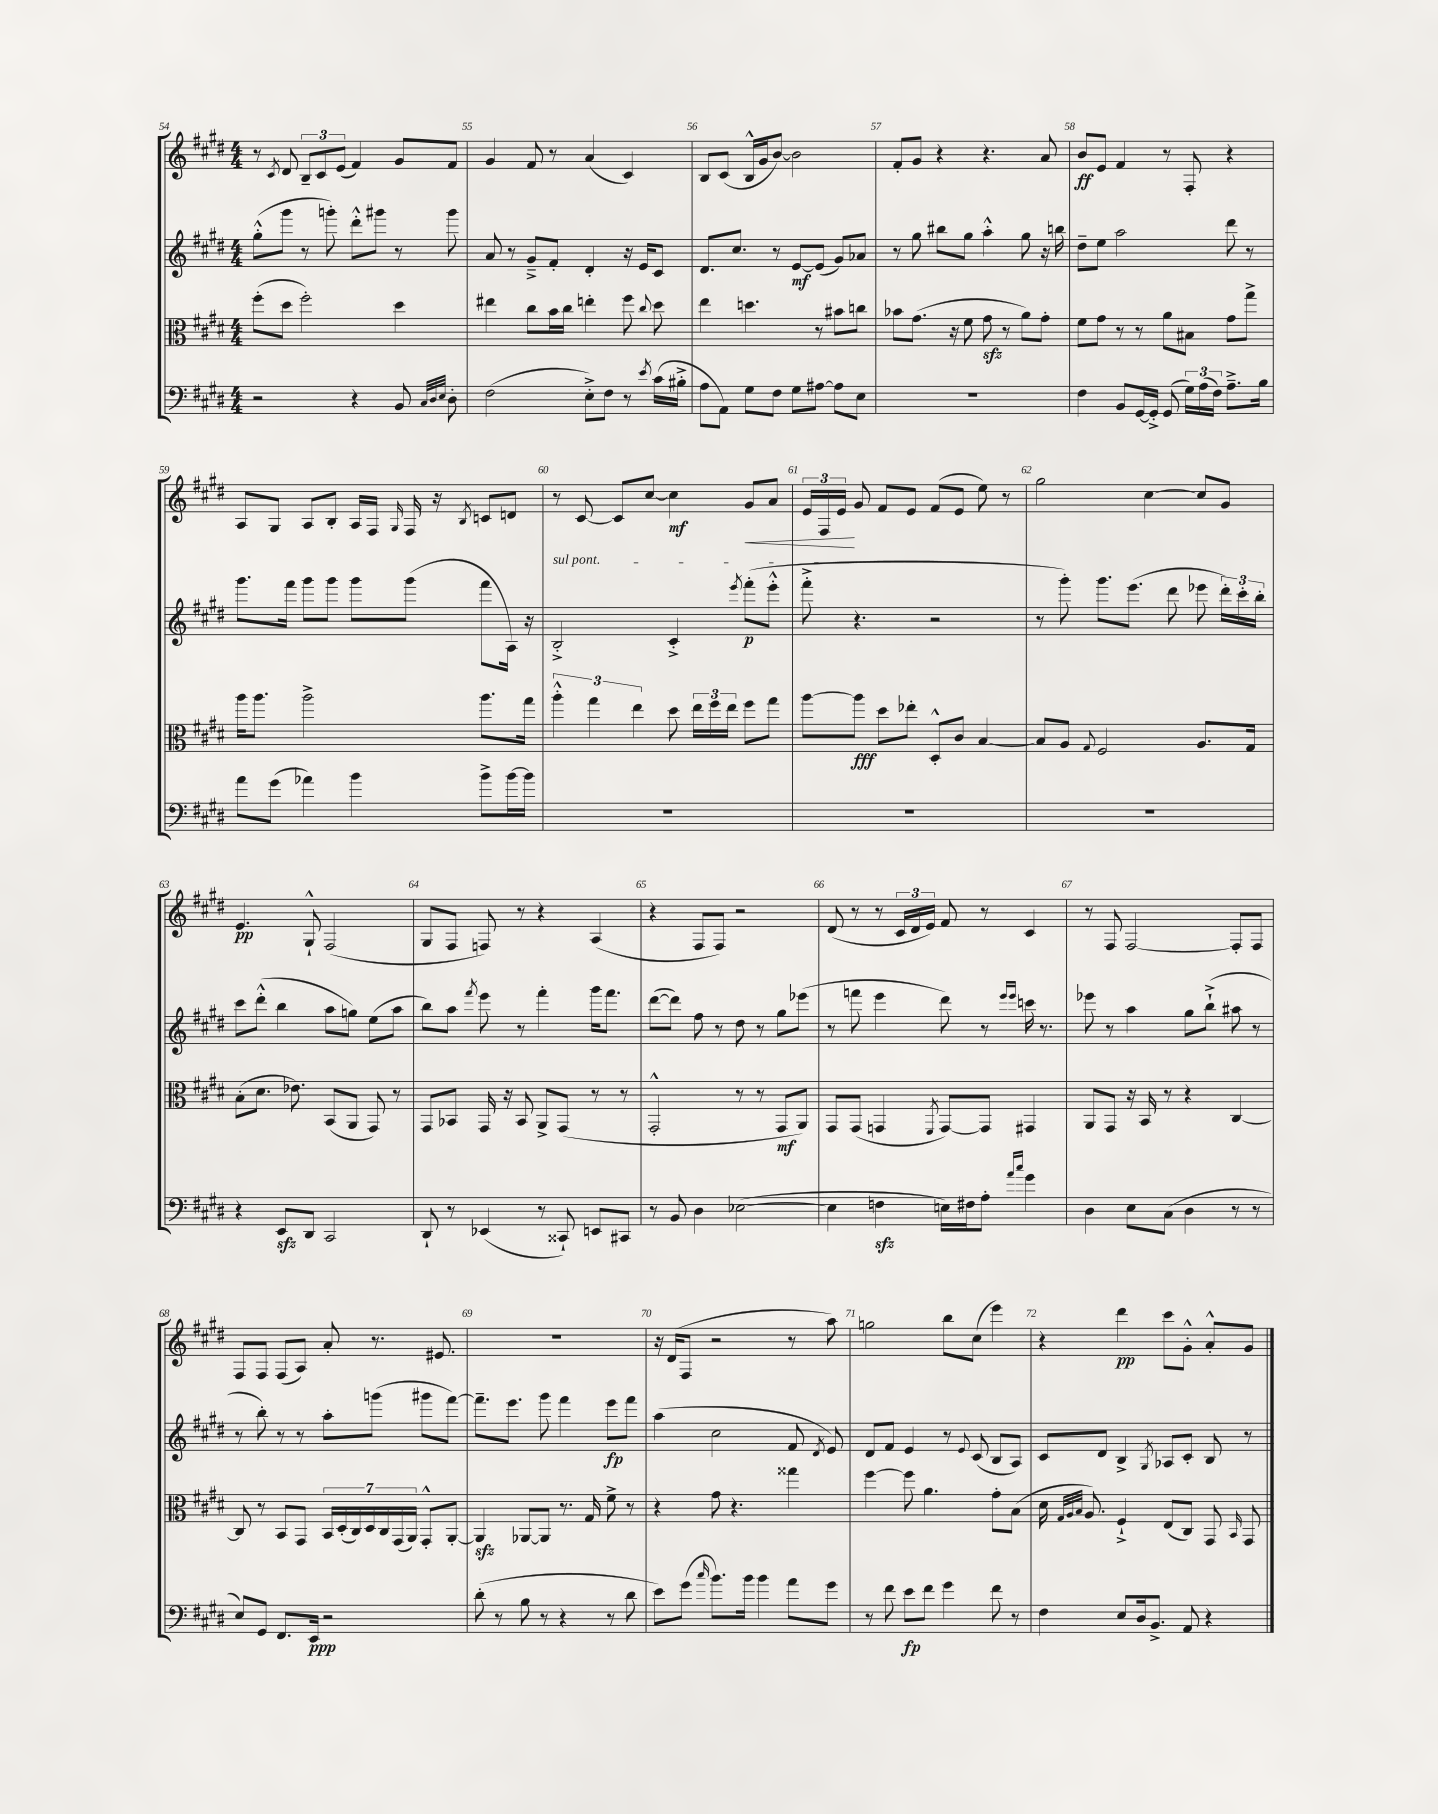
<<
\new StaffGroup <<
\new Staff = "s0" {
    \clef treble \key e \major \numericTimeSignature \time 4/4
    \autoBeamOff r8 \acciaccatura { cis'8 } dis'8 \tuplet 3/2 { b8[-- cis'8 e'8]( } fis'4) gis'8[ fis'8] |
    gis'4 fis'8 r8 a'4( cis'4) |
    b8[ cis'8]( b16[-^ gis'16 b'8]~) b'2 |
    fis'8[-. gis'8] r4 r4. a'8 |
    b'8[\ff e'8] fis'4 r8 fis8-. r4 |
    a8[ gis8] a8[ b8]-. a16[ fis16] \grace { gis16 } fis16 r16 \acciaccatura { b8 } c'8[ d'8] |
    r8 cis'8~ cis'8[ cis''8]~ cis''4\mf gis'8[\< a'8] |
    \tuplet 3/2 { e'16[ fis16 e'16]\! } gis'8 fis'8[ e'8] fis'8[( e'8] e''8) r8 |
    gis''2 cis''4~ cis''8[ gis'8] |
    e'4.\pp gis8-!-^ fis2( |
    gis8[ fis8] f8) r8 r4 a4( |
    r4 fis8[ fis8]) r2 |
    dis'8( r8 r8 \tuplet 3/2 { cis'16[ dis'16 e'16]) } fis'8 r8 cis'4 |
    r8 fis8 fis2~ fis8[-. fis8] |
    fis8[ fis8] fis8[( a8]) a'8-. r8. eis'8. |
    R1 |
    r16 dis'16[( fis8] r2 r8 a''8) |
    g''2 b''8[ cis''8]( e'''4) |
    r4 dis'''4\pp cis'''8[ gis'8]-.-^ a'8[-.-^ gis'8] \bar "|." |
}
\new Staff = "s1" {
    \clef treble \key e \major \numericTimeSignature \time 4/4
    \autoBeamOff gis''8[-.-^( gis'''8] r8 g'''8-.) dis'''8[-.-^ gis'''8] r8 gis'''8 |
    a'8 r8 gis'8[---> fis'8]-. dis'4-. r16 e'16[ cis'8] |
    dis'8.[ cis''8.] r8 e'8[~\mf e'8]( gis'8[) aes'8] |
    r8 gis''8 bis''8[ gis''8] a''4-.-^ gis''8 r16 b''16 |
    dis''8[-- e''8] a''2 dis'''8 r8 |
    gis'''8.[ fis'''16] gis'''8[ gis'''8] gis'''8[ gis'''8]( fis'''8[ a16]) r16 |
    \once \override TextSpanner.bound-details.left.text = \markup { \italic "sul pont." } b2-.->\startTextSpan cis'4-.-> \acciaccatura { e'''8 } fis'''8[-.\p( e'''8]-.-^ |
    fis'''8-.->\stopTextSpan r4. r2 |
    r8 gis'''8-.) gis'''8.[ e'''8.]( dis'''8 ees'''8 \tuplet 3/2 { dis'''16[-.) cis'''16-. b''16]-. } |
    cis'''8[ dis'''8]-.-^( b''4 a''8[ g''8]) e''8[( a''8] |
    b''8[) a''8] \acciaccatura { fis'''8 } e'''8 r8 fis'''4-. gis'''16[ fis'''8.] |
    dis'''8[~( dis'''8]) fis''8 r8 dis''8 r8 gis''8[ ees'''8]( |
    r8 f'''8 e'''4 dis'''8) r8 \grace { e'''16[ e'''16] } c'''16 r8. |
    ees'''8 r8 a''4 gis''8[ b''8]-!->( ais''8 r8 |
    r8 b''8-.) r8 r8 a''8[-. g'''8]( gis'''8[ fis'''8]~) |
    fis'''8.[-- e'''8.] gis'''8 fis'''4 e'''8[\fp fis'''8] |
    a''4( cis''2 fis'8 \acciaccatura { dis'8 } e'8) |
    dis'8[ fis'8] e'4 r8 \appoggiatura { e'8 } cis'8( b8[ a8]) |
    cis'8[ dis'8] b4-> \acciaccatura { gis8 } aes8[ cis'8]-. b8 r8 \bar "|." |
}
\new Staff = "s2" {
    \clef alto \key e \major \numericTimeSignature \time 4/4
    \autoBeamOff fis''8[-.( dis''8] fis''2-.) dis''4 |
    eis''4 cis''8[ b'16 cis''16] e''4-. fis''8 \appoggiatura { cis''8 } dis''8 |
    e''4 d''4. r8 bis'8[ c''8] |
    bes'8[ gis'8.]( r16 fis'8 gis'8\sfz r8 a'8[) gis'8]-. |
    fis'8[ gis'8] r8 r8 a'8[ bis8] gis'8[ gis''8]-> |
    a''16[ a''8.] a''2-> a''8.[ gis''16] |
    \tuplet 3/2 { a''4-.-^ gis''4 e''4 } dis''8 \tuplet 3/2 { e''16[ fis''16 e''16] } fis''8[ gis''8] |
    a''8[~ a''8]\fff dis''8[ ees''8]-. dis8[-.-^ cis'8] b4~ |
    b8[ a8] \appoggiatura { gis8 } fis2 a8.[ gis16] |
    b8[-.( dis'8.] ees'8.) b,8[( a,8] gis,8) r8 |
    gis,8[ bes,8] gis,16 r16 bes,8 a,8[-> gis,8]( r8 r8 |
    gis,2-.-^ r8 r8 gis,8[\mf a,8]) |
    gis,8[ gis,8]( g,4 \acciaccatura { fis,8 } g,8[~) g,8] gis,4 |
    a,8[ gis,8] r16 b,16 r8 r4 cis4~ |
    cis8 r8 b,8[ gis,8] \tuplet 7/4 { b,16[ dis16-.( cis16) dis16 cis16 gis,16( a,16]) } gis,8[-.-^ a,8]~-. |
    a,4\sfz aes,8[~ aes,8] r8. gis16 fis'8-> r8 |
    r4 gis'8 r4. gisis''4 |
    fis''4~ fis''8 a'4. gis'8[-. b8]( |
    dis'16 \grace { gis32[ a32 b32] } a8.) fis4-!-> e8[( cis8]) gis,8 \grace { b,16 } gis,8 \bar "|." |
}
\new Staff = "s3" {
    \clef bass \key e \major \numericTimeSignature \time 4/4
    \autoBeamOff r2 r4 b,8 \grace { cis32[ dis32 e32] } dis8-. |
    fis2( e8[-.->) fis8] r8 \acciaccatura { e'8 } cis'16[( bis16]-.-> |
    a8[ a,8]) gis8[ fis8] gis8[ ais8]~ ais8[ e8] |
    R1 |
    fis4 b,8[ gis,16~ gis,16]-.-> gis,8( \tuplet 3/2 { gis16[) a16( fis16]) } a8.[---> b16] |
    a'8[ gis'8]( aes'4) b'4 b'8[-> b'16~ b'16] |
    R1 |
    R1 |
    R1 |
    r4 e,8[\sfz dis,8] cis,2 |
    dis,8-! r8 ees,4( r8 cisis,8-!) e,8[ cis,8] |
    r8 b,8 dis4 ees2~( |
    ees4 f4\sfz e16[) fis16 a8]-. \grace { a'16[ cis''16] } gis'4 |
    dis4 e8[ cis8]( dis4 r8 r8 |
    e8[) gis,8] fis,8.[ e,16]\ppp r2 |
    dis'8-.( r8 b8 r8 r4 r8 dis'8 |
    e'8[) gis'8]( \grace { cis''16 } b'8.[) b'16] b'4 a'8[ gis'8] |
    r8 fis'8 e'8[\fp fis'8] gis'4 fis'8 r8 |
    fis4 e8[ dis16 b,8.]-> a,8 r4 \bar "|." |
}
>>
>>
\layout { \context { \Score currentBarNumber = #54 \override BarNumber.break-visibility = ##(#f #t #t) barNumberVisibility = #all-bar-numbers-visible } }
